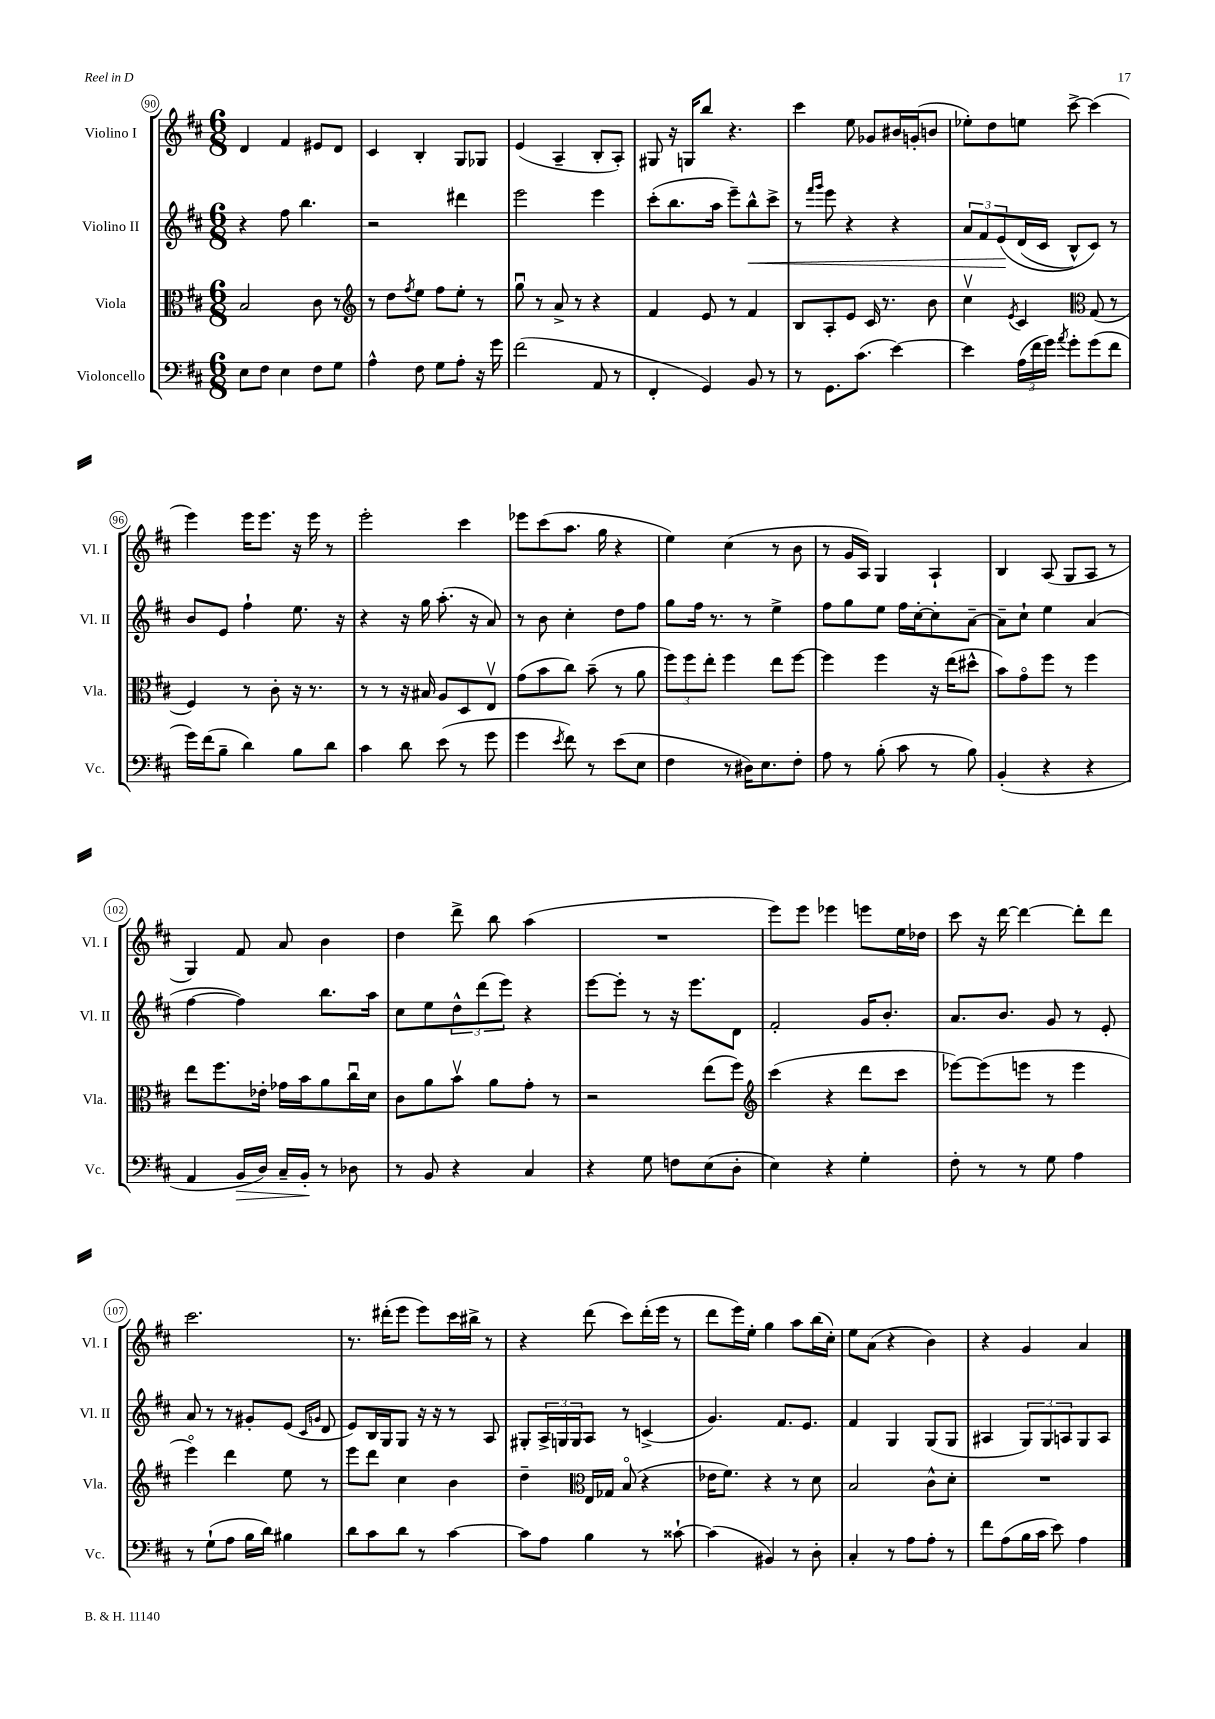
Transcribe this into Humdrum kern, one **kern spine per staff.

**kern	**kern	**kern	**kern
*staff4	*staff3	*staff2	*staff1
*clefF4	*clefC3	*clefG2	*clefG2
*k[f#c#]	*k[f#c#]	*k[f#c#]	*k[f#c#]
*M6/8	*M6/8	*M6/8	*M6/8
8E	2B	4r	4d
8F#	.	.	.
4E	.	8ff#	4f#
.	.	4.bb	.
8F#	8c#	.	8e#
8G	8r	.	8d
=	=	=	=
*	*clefG2	*	*
4A^^	8r	2r	4c#
.	8dd	.	.
.	8qff#	.	.
8F#	8ee	.	4B'
8G	8ff#	.	.
8A'	8ee'	4ddd#	8G
16r	8r	.	8G-
16g	.	.	.
=	=	=	=
(2f#	8ggu	2eee	(4e
.	8r	.	.
.	8a^	.	4A~
.	8r	.	.
8AA	4r	4eee	8B'
8r	.	.	8A')
=	=	=	=
4FF#'	4f#	(8ccc#'	8G#
.	.	8.bb	16r
.	.	.	16G
4GG)	8e	.	8bb
.	.	16aa	.
.	8r	8eee~)	4.r
8BB	4f#	8bb^^	.
8r	.	8ccc#^	.
=	=	=	=
8r	8B	8r	4ccc#
.	.	16qqfff#	.
.	.	16qqggg	.
8.GG	8A'	8eee	.
.	8e	4r	8ee
(8.c#	.	.	.
.	16c#	.	8g-
.	8.r	.	.
[4e)	.	4r	16b#
.	.	.	(16g'
.	8b	.	8b
=	=	=	=
4e]	4cc#v	12a	8ee-')
.	.	12f#	.
.	.	.	8dd
.	.	&(12e	.
.	8qe	.	.
(24A	4c#	(16d	8ee
24f#	.	.	.
.	.	16c#	.
24g)	.	.	.
8qa	.	.	.
8g'	.	8B^^)	[8ccc#^
*	*clefC3	*	*
(8g	(8G	8c#&)	(4ccc#]
8f#	8r	8r	.
=	=	=	=
16g)	4F#)	8b	4eee)
(16f#	.	.	.
8B~	.	8e	.
4d)	8r	4ff#`	16eee
.	.	.	8.eee
.	8c#'	.	.
8B	16r	8.ee	16r
.	8.r	.	16eee
8d	.	.	8r
.	.	16r	.
=	=	=	=
4c#	8r	4r	2eee'
.	8r	.	.
8d	16r	16r	.
.	16B#	16gg	.
(8e	8A	(8.aa'	.
8r	8D	.	4ccc#
.	.	16r	.
8g	8Ev	8a)	.
=	=	=	=
4g	(8g	8r	8eee-
.	8b	8b	(8ccc#
8qe	.	.	.
8f#)	8cc#)	4cc#'	8.aa
8r	(8b~	.	.
.	.	.	16gg
(8e	8r	8dd	4r
8E	8a	8ff#	.
=	=	=	=
4F#	12ff#)	8gg	4ee)
.	12ff#	.	.
.	.	16ff#	.
.	12ee'	.	.
.	.	8.r	.
8r	4ff#	.	(4cc#
16D#)	.	8r	.
8.E	.	.	.
.	8ee	4ee^	8r
8F#'	[8ff#	.	8b
=	=	=	=
8A	4ff#]	8ff#	8r
8r	.	8gg	16g
.	.	.	16A)
(8B'	4ff#	8ee	4G
8c#	.	16ff#	.
.	.	[16cc#'	.
8r	16r	8cc#']	4A`
.	(16ee	.	.
8B)	8dd#^^	[8a~	.
=	=	=	=
(4BB'	8b)	8a~]	4B
.	8go	8cc#`	.
4r	8ff#	4ee	(8A
.	8r	.	8G
4r	4ff#	(4a	8A
.	.	.	8r
=	=	=	=
4AA	8ee	[4ff#	4G)
.	8.ff#	.	.
16BB	.	4ff#])	8f#
16D)	16e-'	.	.
16C#~	16g-	.	8a
16BB'	16b	.	.
8r	8a	8.bb	4b
8D-	16cc#u	.	.
.	16d	16aa	.
=	=	=	=
8r	8c#	8cc#	4dd
8BB	8a	8ee	.
4r	8bv	12dd^^	8ddd^
.	.	(12ddd	.
.	8a	.	8bb
.	.	12eee)	.
4C#	8g'	4r	(4aa
.	8r	.	.
=	=	=	=
4r	2r	[8eee	2.r
.	.	8eee']	.
8G	.	8r	.
8F	.	16r	.
.	.	8.eee	.
(8E	(8ee	.	.
8D'	8ff#)	8d	.
=	=	=	=
*	*clefG2	*	*
4E)	(4ccc#	2f#'	8eee)
.	.	.	8eee
4r	4r	.	4eee-
4G'	8ddd	16g	8eee
.	.	8.b'	.
.	8ccc#	.	16ee
.	.	.	16dd-
=	=	=	=
8F#'	[8eee-)	8.a	8ccc#
8r	(8eee-]	.	16r
.	.	8.b	[16ddd
8r	8eee	.	4ddd_
8G	8r	8g	.
4A	4eee	8r	8ddd']
.	.	8e'	8ddd
=	=	=	=
8r	4eeeo)	8a	2.ccc#
(8G`	.	8r	.
8A	4ddd	8r	.
16B	.	8g#'	.
16d)	.	.	.
4B#	8ee	(8e	.
.	.	16qqc#	.
.	.	16qqg	.
.	8r	8d	.
=	=	=	=
8d	8eee	8e)	8.r
8c#	8ddd	16B	.
.	.	16G	(16ddd#'
8d	4cc#	8G	8eee
8r	.	16r	8eee)
.	.	16r	.
[4c#	4b	8r	16ccc#
.	.	.	16bb#^
.	.	8A	8r
=	=	=	=
8c#]	4dd~	8G#'	4r
8A	.	24A^	.
.	.	24G	.
.	.	24G	.
*	*clefC3	*	*
4B	16E	8A	(8ddd
.	16G-	.	.
.	(8Bo	8r	8ccc#)
8r	4r	(4c^	(16ddd'
.	.	.	16eee
[8c##`	.	.	8r
=	=	=	=
(4c##]	16e-	4.g)	8ddd
.	8.f#)	.	.
.	.	.	16eee)
.	.	.	16ee'
4BB#)	4r	.	4gg
.	.	8.f#	.
8r	8r	.	8aa
.	.	8.e	.
8D'	8d	.	(16bb
.	.	.	16cc#')
=	=	=	=
4C#'	2B	4f#	8ee
.	.	.	(8a
8r	.	4G	4r
8A	.	.	.
8A'	8c#^^	(8G	4b)
8r	8d'	8G	.
=	=	=	=
8f#	2.r	4A#	4r
(8A	.	.	.
16B	.	12G)	4g
16c#	.	.	.
.	.	12G	.
8e)	.	.	.
.	.	12A	.
4A	.	8G	4a
.	.	8A	.
==	==	==	==
*-	*-	*-	*-
